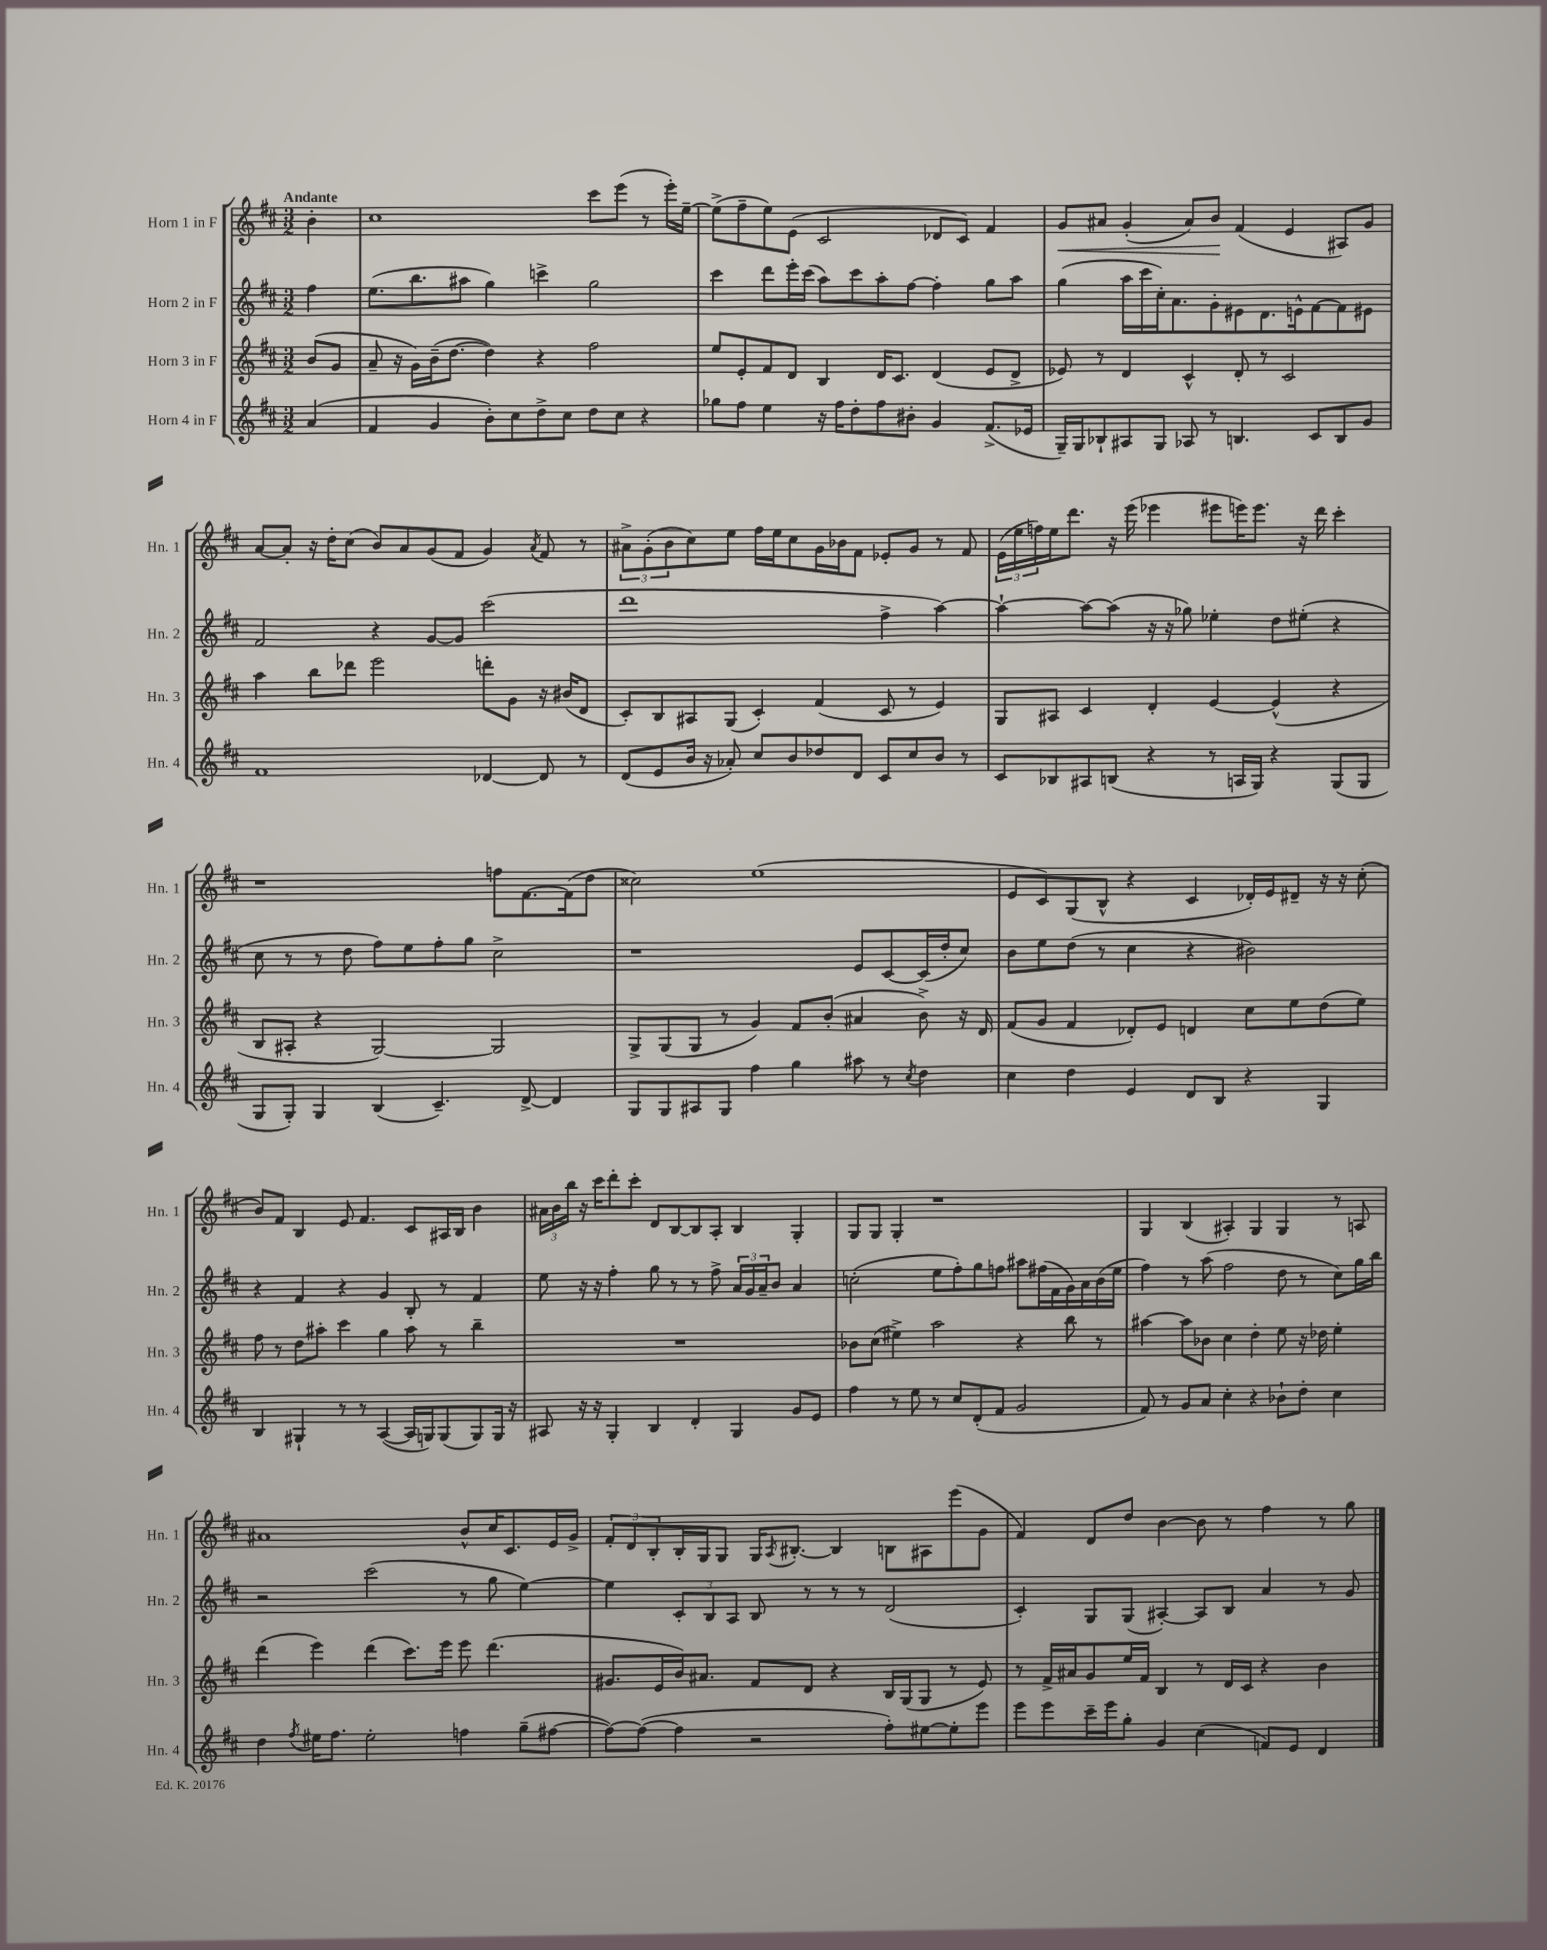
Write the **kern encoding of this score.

**kern	**kern	**kern	**kern
*staff4	*staff3	*staff2	*staff1
*clefG2	*clefG2	*clefG2	*clefG2
*k[f#c#]	*k[f#c#]	*k[f#c#]	*k[f#c#]
*M3/2	*M3/2	*M3/2	*M3/2
(4a	(8b	4ff#	4b'
.	8g	.	.
=	=	=	=
4f#	8a~	(8.ee	1cc#
.	16r	.	.
.	16g)	8.bb	.
4g	(16b~	.	.
.	[8.dd	.	.
.	.	8aa#	.
8b')	4dd])	4gg)	.
8cc#	.	.	.
8dd^	4r	4ccc^	.
8cc#	.	.	.
8dd	2ff#	2gg	8ccc#
8cc#	.	.	(8eee
4r	.	.	8r
.	.	.	16eee')
.	.	.	[16ee~
=	=	=	=
8gg-	8ee	4ccc#	(8ee^]
8ff#	8e'	.	8ff#~
4ee	8f#	8ddd	8ee)
.	8d	16eee'	(8e
.	.	(16ccc#	.
16r	4B	8aa)	2c#
16ff#	.	.	.
8dd'	.	8ccc#	.
8ff#	16d	8aa'	.
.	8.c#	.	.
8b#'	.	[8ff#	.
4g	(4d	4ff#']	8d-
.	.	.	8c#)
(8.f#^	8e	8gg	4f#
.	8d^	8aa	.
16e-	.	.	.
=	=	=	=
16G~)	8e-)	(4gg	8g
16G	.	.	.
8B-`	8r	.	8a#
8A#	4d	16aa	(4g'
.	.	16ccc#	.
8G	.	16cc#')	.
.	.	8.a	.
8A-	4c#^^	.	8a#)
8r	.	8g'	8b
4.B	8d'	8e#	(4f#
.	8r	8.d	.
.	2c#	.	4e
.	.	16e^^	.
8c#	.	[8f#	.
8B	.	8f#]	8A#)
8g	.	8e#	8g
=	=	=	=
1f#	4aa	2f#	[8a
.	.	.	8a']
.	8bb	.	16r
.	.	.	16dd'
.	8ddd-	.	(8cc#
.	2eee	4r	8b)
.	.	.	8a
.	.	[8g	(8g
.	.	8g]	8f#
[4d-	8ddd'	(2ccc#	4g)
.	8g	.	.
.	.	.	8qa
8d-]	16r	.	8f#
.	(16b#	.	.
8r	8d	.	8r
=	=	=	=
(8d	8c#')	1ddd	12a#^
.	.	.	(12g'
8e	8B	.	.
.	.	.	12b
16b	8A#	.	8cc#)
16r	.	.	.
8a-')	(8G	.	8ee
8cc#	4c#')	.	16ff#
.	.	.	16ee
8b	.	.	8cc#
8dd-	(4f#	.	16g
.	.	.	16b-
8d	.	.	8f#
8c#	8c#	4ff#^	8e-'
8cc#	8r	.	8g
8b	4e)	[4aa)	8r
8r	.	.	8f#
=	=	=	=
8c#	8G	4aa`_	(24e
.	.	.	24ee
.	.	.	24ff)
8B-	8A#	.	16ee
.	.	.	8.ddd
8A#	4c#	8aa_	.
(8B	.	(8aa]	16r
.	.	.	(16eee
4r	4d'	16r	4eee-
.	.	16r	.
.	.	8gg-)	.
8r	[4e	4ee-'	8eee#
16A	.	.	16eee)
16G)	.	.	8.eee
4r	(4e^^]	8dd	.
.	.	(8ee#'	16r
.	.	.	16ddd
(8G	4r	4r	4ccc#'
8G	.	.	.
=	=	=	=
8G	8B	8cc#	1r
8G')	8A#'	8r	.
4G	4r	8r	.
.	.	8dd	.
(4B	[2G)	8ff#)	.
.	.	8ee	.
4.c#~)	.	8ff#'	.
.	.	8gg	.
.	2G]	2cc#^	8ff
[8d^	.	.	[8.f#
4d]	.	.	.
.	.	.	(16f#]
.	.	.	8dd
=	=	=	=
8G	8G^	1r	2cc##)
8G	(8G	.	.
8A#	8G	.	.
8G	8r	.	.
4ff#	4g)	.	(1ee
4gg	8f#	.	.
.	(8b'	.	.
8aa#	4a#	8e	.
8r	.	[8c#	.
8qcc#	.	.	.
4dd	8b^)	(16c#]	.
.	.	16dd'	.
.	16r	8cc#)	.
.	16d	.	.
=	=	=	=
4cc#	(8f#	8b	8e
.	8g	8ee	8c#)
4dd	4f#	(8dd	(8G
.	.	8r	8B^^
4e	8d-')	4cc#	4r
.	8e	.	.
8d	4d	4r	4c#
8B	.	.	.
4r	8cc#	2b#)	16d-')
.	.	.	16e
.	8ee	.	8d#~
4G	(8dd	.	16r
.	.	.	16r
.	8ee)	.	(8cc#'
=	=	=	=
4B	8ff#	4r	8b)
.	8r	.	8f#
4G#`	8dd	4f#	4B
.	8aa#'	.	.
8r	4ccc#	4r	8e
8r	.	.	4.f#
([4A	4gg	4g	.
16A]	8aa#	8B'	8c#
16G)	.	.	.
(8G	8r	8r	16A#
.	.	.	16B
8G)	4bb~	4f#	4b
16G	.	.	.
16r	.	.	.
=	=	=	=
8A#	1.r	8ee	24a#
.	.	.	24b
.	.	.	24bb
16r	.	16r	16r
16r	.	16r	16ccc#
4G'	.	4ff#'	8ddd'
.	.	.	8ccc#'
4B	.	8gg	8d
.	.	8r	[8B
4d'	.	8r	8B]
.	.	8ff#^	8A'
4G	.	24a	4B
.	.	24g	.
.	.	24a~	.
.	.	8b	.
8g	.	4a	4G'
8e	.	.	.
=	=	=	=
4ff#	8b-	(2cc'	8G
.	(8cc#	.	8G
8r	4ee#^)	.	4G'
8ee	.	.	.
8r	2aa	8ee	1r
8cc#	.	8ff#')	.
(8d'	.	8gg	.
8f#	.	8ff	.
2g	4r	8aa#	.
.	.	(16ff#	.
.	.	16f#	.
.	8bb	16g)	.
.	.	16a	.
.	8r	(16b	.
.	.	16ee	.
=	=	=	=
8f#)	[4aa#	4ff#)	4G
8r	.	.	.
8g	8aa#]	8r	(4B
8a	8b-	(8aa	.
4cc#'	4cc#	2ff#	4A#')
4r	4dd'	.	4G
8b-`	8ee	8dd	4G
8dd'	16r	8r	.
.	16dd-	.	.
4cc#	4ee'	8cc#)	8r
.	.	16gg	8A
.	.	16bb	.
=	=	=	=
4dd	(4ddd	2r	1a#
8qff#	.	.	.
16ee#	4eee)	.	.
8.ff#	.	.	.
2ee#'	(4ddd	(2ccc#	.
.	8.ccc#)	.	.
.	16eee	.	.
4ff	8eee	8r	8b^^
.	(4.ddd	8gg	16cc#
.	.	.	8.c#
(8gg~	.	[4ee)	.
[8ff#	.	.	16e
.	.	.	16g^
=	=	=	=
8ff#_)	8.g#	4ee]	12f#'
.	.	.	12d
(8ff#_	.	.	.
.	.	.	12B'
.	16e	.	.
4ff#]	16b)	12c#'	16B'
.	8.a#	.	16G
.	.	12B	.
.	.	.	8G
.	.	12A	.
2r	8f#	8B	16G
.	.	.	8qA
.	.	.	[8.B#'
.	8d	8r	.
.	4r	8r	4B#]
.	.	8r	.
8ff#')	16B	(2d	8B
.	(16G	.	.
[8ee#	8G	.	8A#
8ee#']	8r	.	(8eee
8eee	8e)	.	8g
=	=	=	=
8eee	8r	4c#')	4f#)
8eee	16f#^	.	.
.	16a#	.	.
16ccc#~	8g	8G	8d
16eee	.	.	.
8gg'	16ee	(8G	8dd
.	16f#	.	.
4g	4B	[4A#')	[4b
(4cc#	8r	8A#]	8b]
.	16d	8B	8r
.	16c#	.	.
8f)	4r	4a	4ff#
8e	.	.	.
4d	4b	8r	8r
.	.	8g	8gg
==	==	==	==
*-	*-	*-	*-
